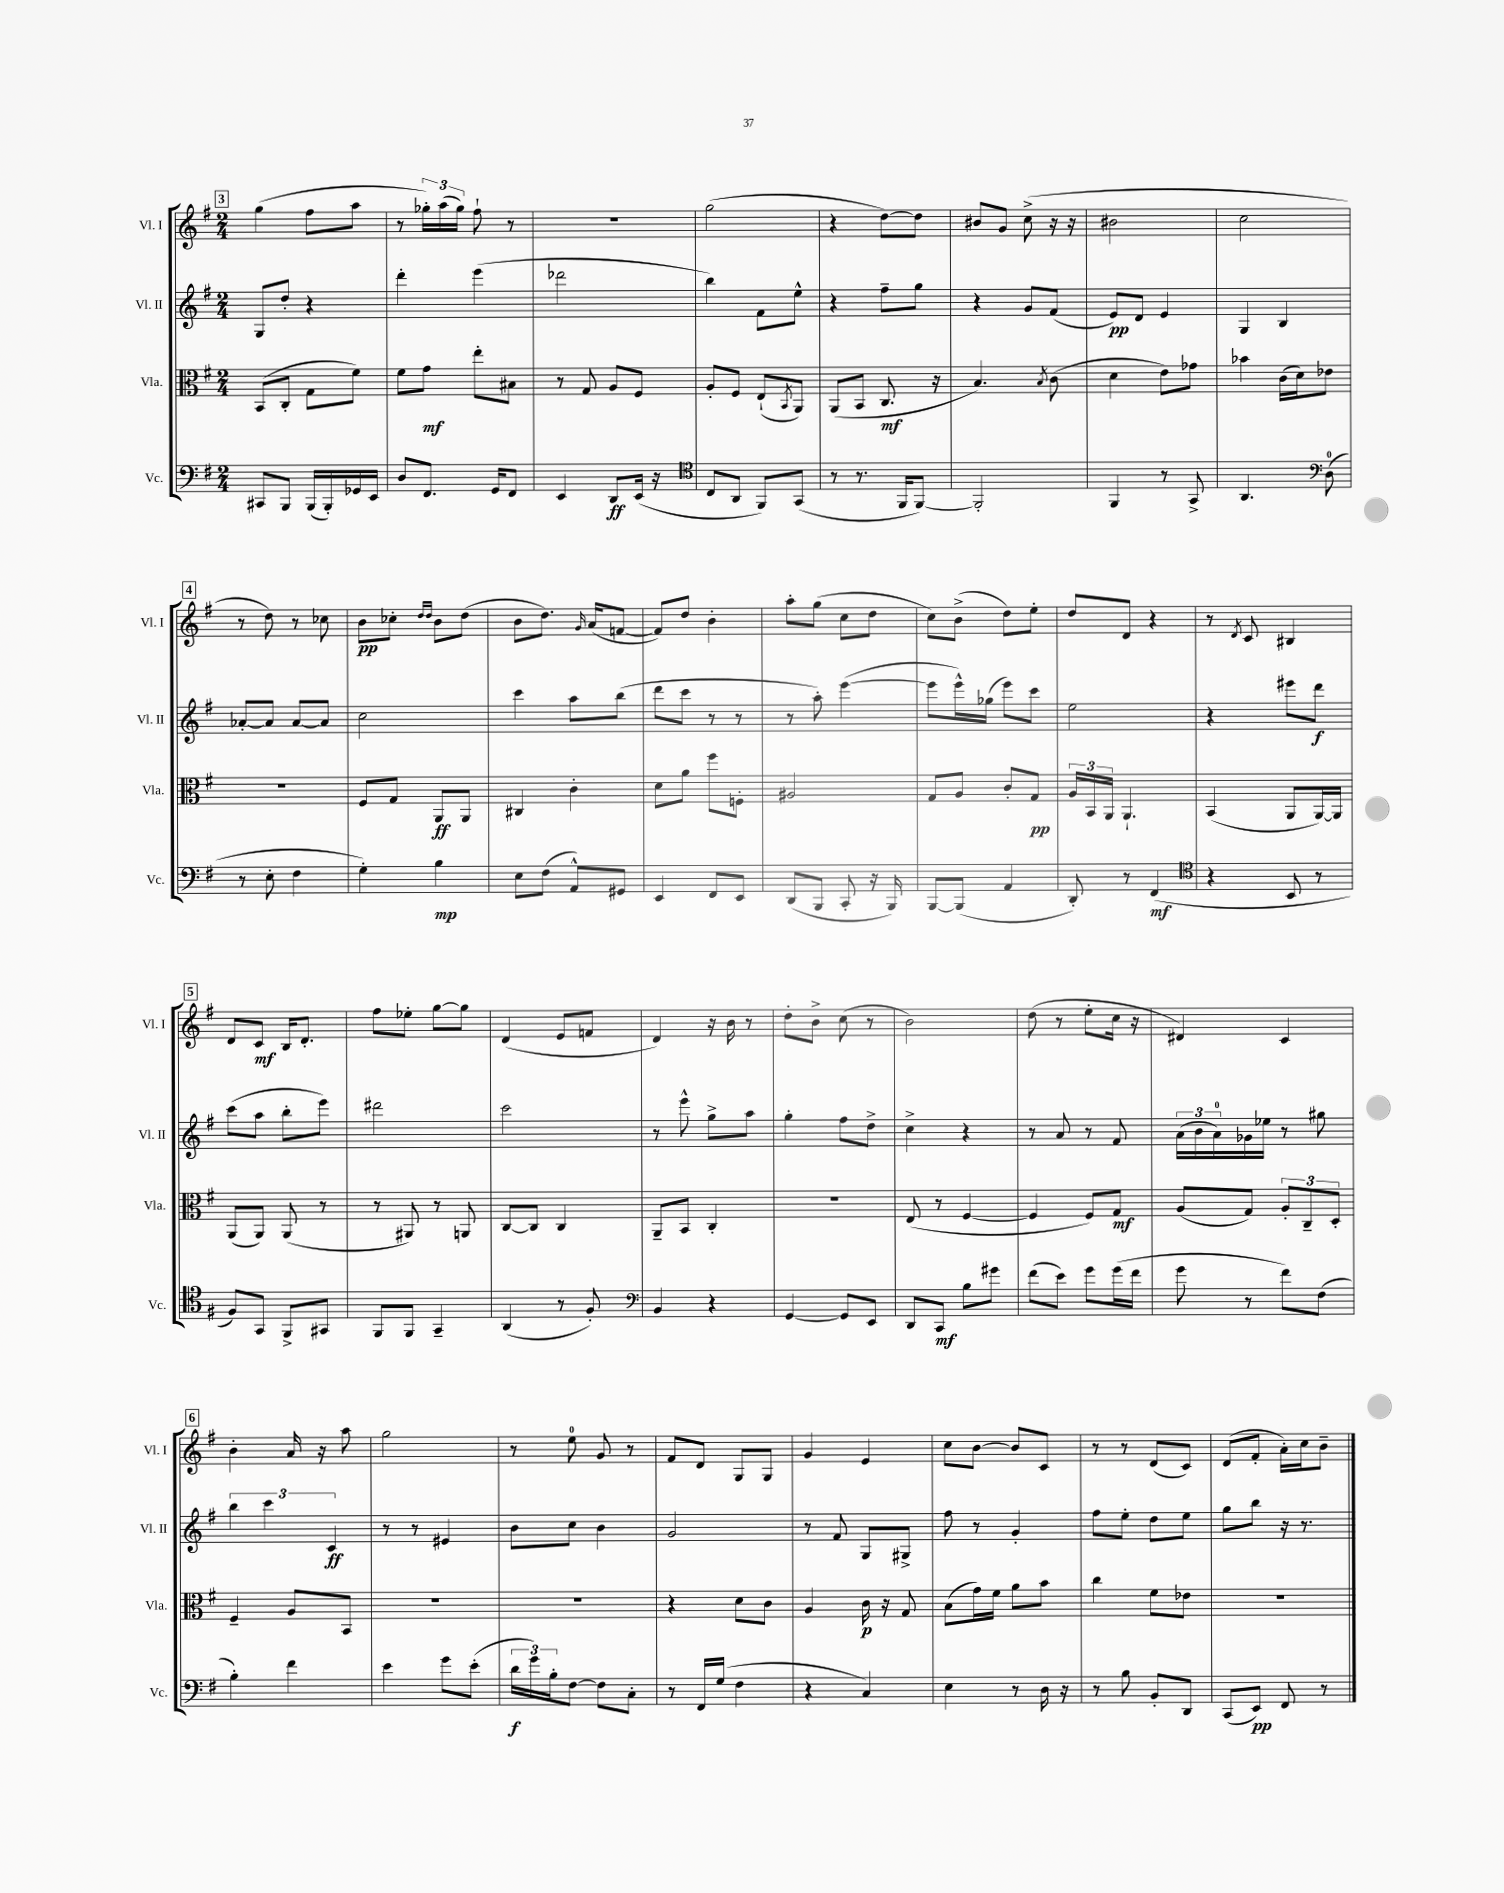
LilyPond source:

<<
\new StaffGroup <<
\new Staff = "s0" \with { instrumentName = "Vl. I" shortInstrumentName = "Vl. I" } {
    \clef treble \key g \major \numericTimeSignature \time 2/4
    \mark \markup { \box "3" } g''4( fis''8 a''8 |
    r8 \tuplet 3/2 { ges''16-.) a''16( ges''16) } fis''8-! r8 |
    R2 |
    g''2( |
    r4 d''8~) d''8 |
    bis'8 g'8 c''8->( r16 r16 |
    bis'2 |
    c''2 |
    \mark \markup { \box "4" } r8 d''8) r8 ces''8 |
    b'8\pp ces''8-. \grace { d''16 d''16 } b'8 d''8( |
    b'8 d''8.) \grace { g'16 } a'16( f'8~ |
    f'8) d''8 b'4-. |
    a''8-. g''8( c''8 d''8 |
    c''8) b'8->( d''8) e''8-. |
    d''8 d'8 r4 |
    r8 \acciaccatura { d'8 } c'8 bis4 |
    \mark \markup { \box "5" } d'8 c'8\mf b16 d'8.-. |
    fis''8 ees''8-. g''8~ g''8 |
    d'4( e'8 f'8 |
    d'4) r16 b'16 r8 |
    d''8-. b'8-> c''8( r8 |
    b'2) |
    d''8( r8 e''8-. c''16 r16 |
    dis'4) c'4 |
    \mark \markup { \box "6" } b'4-. a'16 r16 a''8 |
    g''2 |
    r8 e''8-0 g'8 r8 |
    fis'8 d'8 g8 g8 |
    g'4 e'4 |
    c''8 b'8~ b'8 c'8 |
    r8 r8 d'8( c'8) |
    d'8( fis'8-. a'16-.) c''16 b'8-- \bar "|." |
}
\new Staff = "s1" \with { instrumentName = "Vl. II" shortInstrumentName = "Vl. II" } {
    \clef treble \key g \major \numericTimeSignature \time 2/4
    \mark \markup { \box "3" } g8 d''8-. r4 |
    d'''4-. e'''4( |
    des'''2 |
    b''4) fis'8 e''8-^ |
    r4 fis''8-- g''8 |
    r4 g'8 fis'8( |
    e'8\pp) d'8 e'4 |
    g4 b4 |
    \mark \markup { \box "4" } aes'8~-. aes'8 aes'8~ aes'8 |
    c''2 |
    c'''4 a''8 b''8( |
    d'''8 c'''8 r8 r8 |
    r8 a''8-.) e'''4~( |
    e'''8 e'''16-^) ges''16( e'''8) c'''8 |
    e''2 |
    r4 eis'''8 d'''8\f |
    \mark \markup { \box "5" } c'''8( a''8 b''8-. e'''8) |
    dis'''2 |
    c'''2 |
    r8 e'''8-^ g''8-> a''8 |
    g''4-. fis''8 d''8-> |
    c''4-> r4 |
    r8 a'8 r8 fis'8 |
    \tuplet 3/2 { a'16( b'16 a'16-0) } ges'16 ees''16 r8 gis''8 |
    \mark \markup { \box "6" } \tuplet 3/2 { b''4 c'''4 c'4\ff } |
    r8 r8 eis'4 |
    b'8 c''8 b'4 |
    g'2 |
    r8 fis'8 g8 gis8-> |
    fis''8 r8 g'4-. |
    fis''8 e''8-. d''8 e''8 |
    g''8 b''8 r16 r8. \bar "|." |
}
\new Staff = "s2" \with { instrumentName = "Vla." shortInstrumentName = "Vla." } {
    \clef alto \key g \major \numericTimeSignature \time 2/4
    \mark \markup { \box "3" } b,8( c8-. g8 fis'8) |
    fis'8 g'8\mf e''8-. bis8 |
    r8 g8 a8 fis8 |
    a8-. fis8 e8-!( \acciaccatura { b,8 } a,8) |
    a,8( b,8 c8.\mf r16 |
    b4.) \acciaccatura { b8 } c'8( |
    d'4 e'8) ges'8 |
    bes'4 c'16( d'16) ees'8 |
    \mark \markup { \box "4" } R2 |
    fis8 g8 a,8\ff a,8 |
    cis4 c'4-. |
    d'8 a'8 fis''8 f8-. |
    ais2 |
    g8 a8 c'8-. g8\pp |
    \tuplet 3/2 { a16 b,16 a,16 } a,4.-! |
    b,4( a,8 a,16~) a,16 |
    \mark \markup { \box "5" } a,8( a,8) a,8( r8 |
    r8 ais,8) r8 a,8 |
    c8~ c8 c4 |
    a,8-- b,8 c4-. |
    R2 |
    e8( r8 fis4~ |
    fis4 fis8) g8\mf |
    a8( g8) \tuplet 3/2 { a8-. c8-- d8-. } |
    \mark \markup { \box "6" } fis4-- a8 b,8 |
    R2 |
    R2 |
    r4 d'8 c'8 |
    a4 c'16\p r16 g8 |
    b8( g'16) fis'16 a'8 b'8 |
    c''4 fis'8 ees'8 |
    R2 \bar "|." |
}
\new Staff = "s3" \with { instrumentName = "Vc." shortInstrumentName = "Vc." } {
    \clef bass \key g \major \numericTimeSignature \time 2/4
    \mark \markup { \box "3" } cis,8 b,,8 b,,16( b,,16-.) ges,16 e,16 |
    d8 fis,8. g,16 fis,8 |
    e,4 d,8\ff e,16( r16 |
    \clef tenor c8 a,8 fis,8) g,8( |
    r8 r8. fis,16 fis,8~) |
    fis,2-. |
    fis,4 r8 g,8-> |
    a,4. \clef bass d8-0( |
    \mark \markup { \box "4" } r8 e8-. fis4 |
    g4-.) b4\mp |
    e8 fis8( a,8-^) gis,8 |
    e,4 fis,8 e,8 |
    d,8( b,,8 c,8-. r16 b,,16) |
    b,,8~ b,,8( a,4 |
    d,8-.) r8 fis,4\mf( |
    \clef tenor r4 b,8 r8 |
    \mark \markup { \box "5" } fis8) g,8 fis,8-> gis,8 |
    fis,8 fis,8 g,4-- |
    a,4( r8 fis8-.) |
    \clef bass b,4 r4 |
    g,4~ g,8 e,8 |
    d,8 c,8\mf b8 gis'8 |
    fis'8( e'8) g'8 g'16( fis'16 |
    g'8 r8 fis'8) fis8( |
    \mark \markup { \box "6" } b4-.) fis'4 |
    e'4 g'8 e'8-.( |
    \tuplet 3/2 { d'16\f g'16) b16-. } fis8~ fis8 c8-. |
    r8 fis,16 g16( fis4 |
    r4 c4) |
    e4 r8 d16 r16 |
    r8 b8 b,8-. d,8 |
    c,8( e,8\pp) fis,8 r8 \bar "|." |
}
>>
>>
